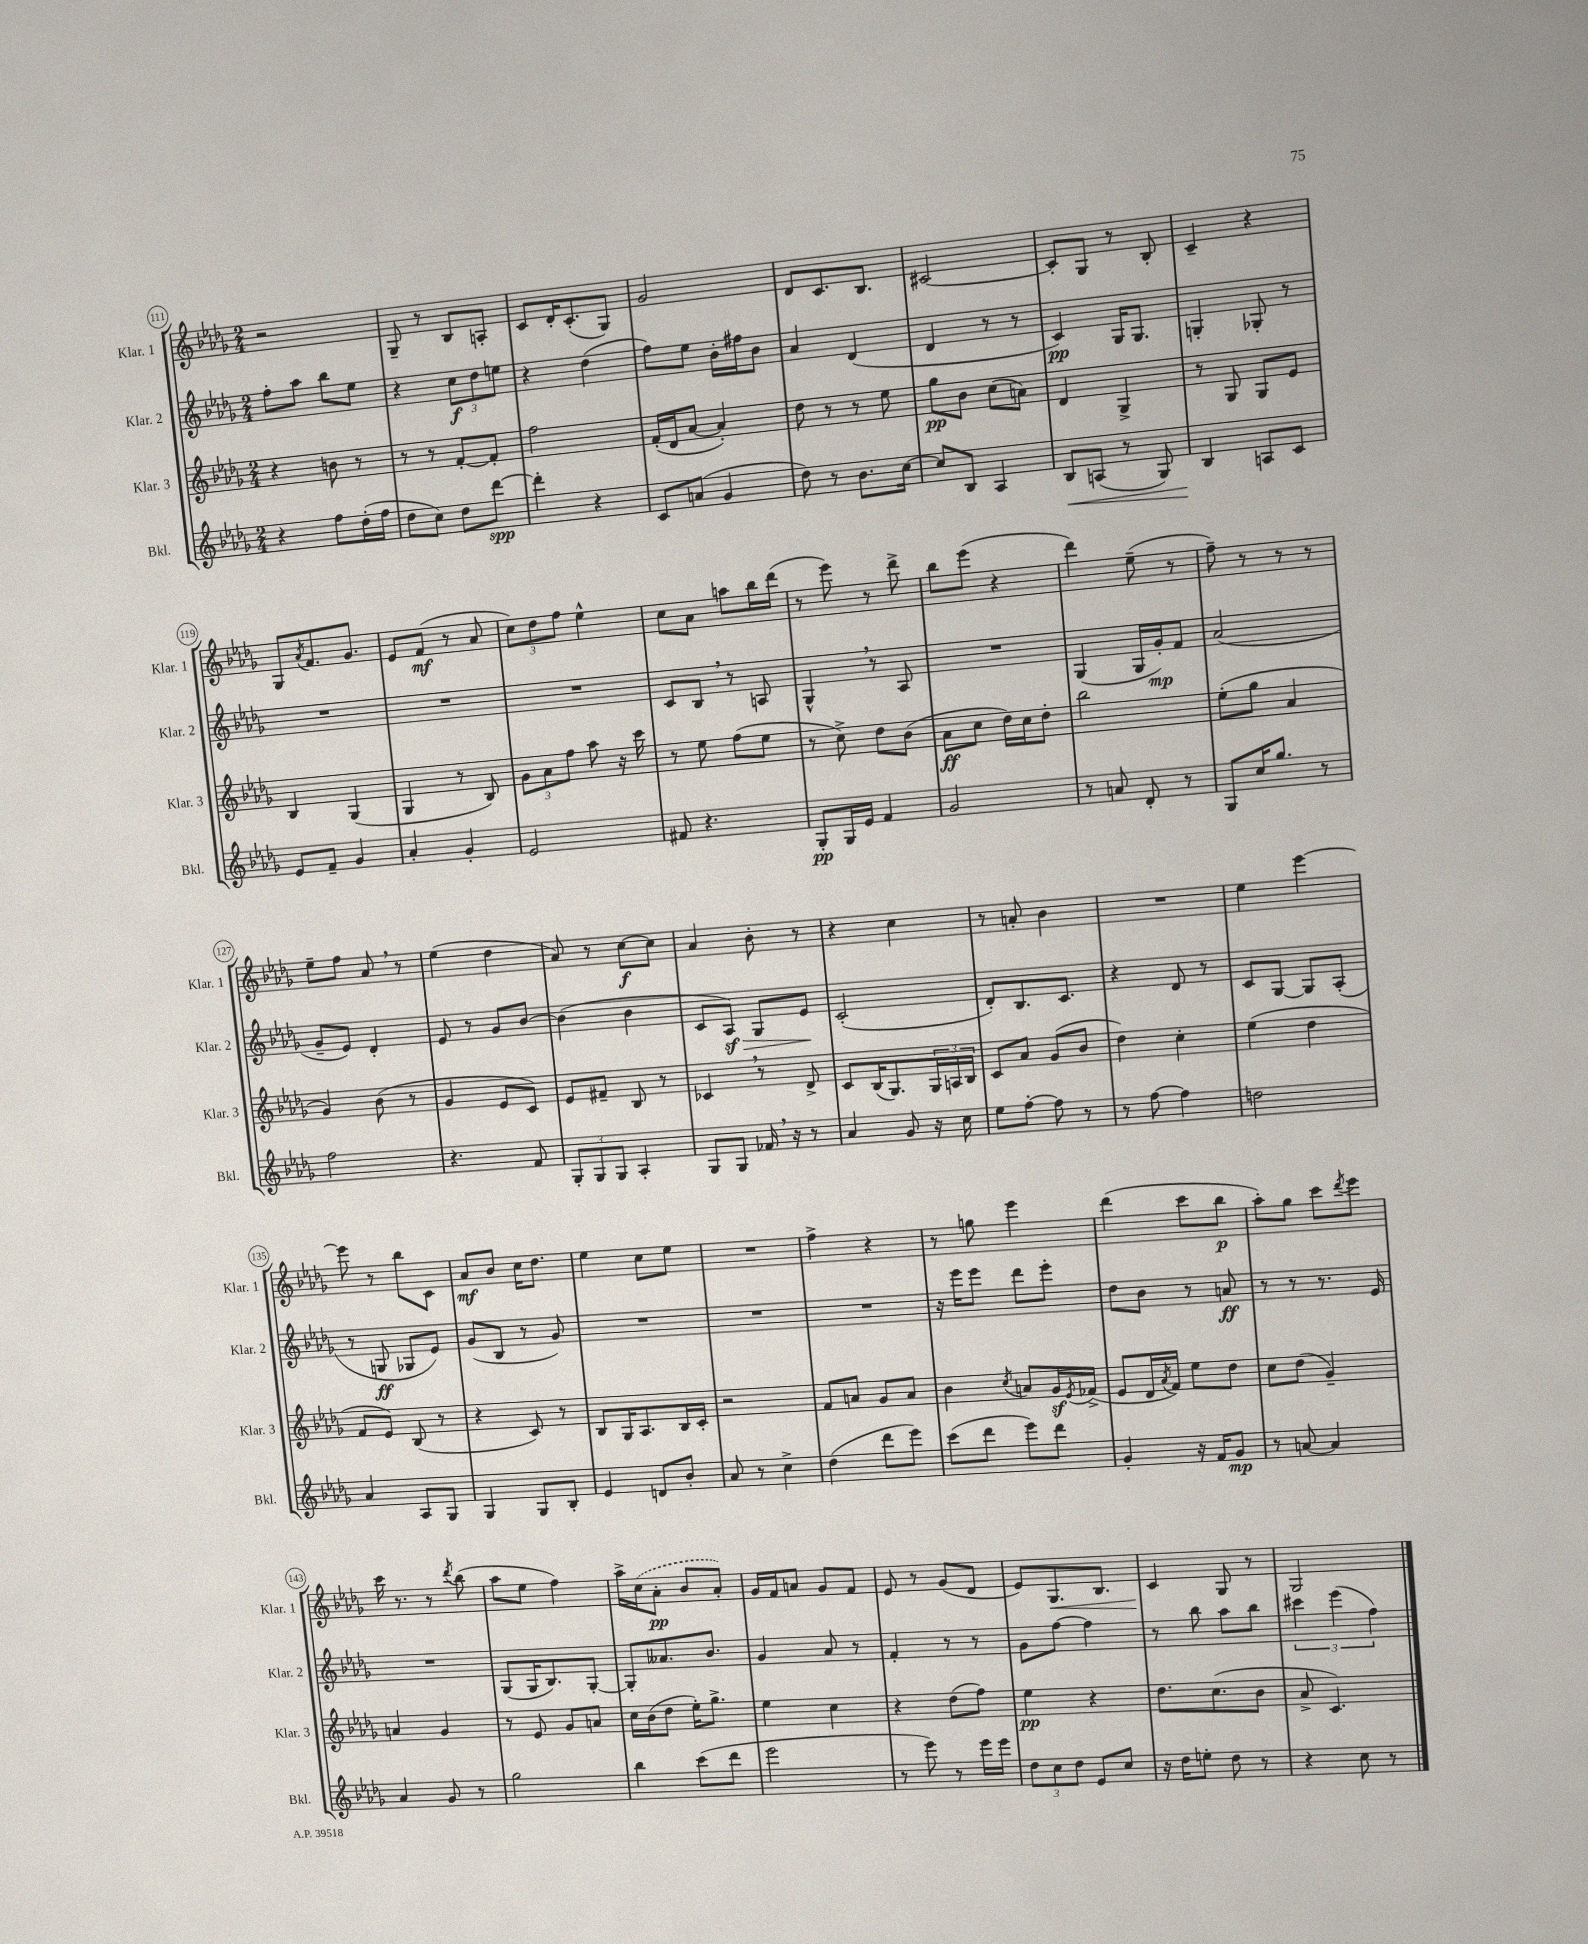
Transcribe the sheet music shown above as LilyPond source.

<<
\new StaffGroup <<
\new Staff = "s0" \with { instrumentName = "Klar. 1" shortInstrumentName = "Klar. 1" } {
    \clef treble \key des \major \numericTimeSignature \time 2/4
    r2 |
    ges8-- r8 bes8 a8-. |
    c'8 des'16-. c'8.-.( ges8) |
    ges'2 |
    des'8 c'8. bes8. |
    cis'2~ |
    cis'8-. ges8 r8 bes8-. |
    c'4-- r4 |
    ges8 \acciaccatura { aes'8 } f'8. ges'8. |
    ees'8 f'8\mf( r8 aes'8 |
    \tuplet 3/2 { c''8) des''8 f''8 } ees''4-^ |
    c''8 aes'8 a''8 bes''16 des'''16( |
    r8 ees'''8) r8 des'''8-> |
    bes''8 ees'''8( r4 |
    des'''4) ees''8--( r8 |
    f''8--) r8 r8 r8 |
    ees''8-- f''8 aes'8 \breathe r8 |
    ees''4( des''4 |
    aes'8) r8 c''8~\f c''8 |
    aes'4 bes'8-. r8 |
    r4 c''4 |
    r8 a'8-. bes'4 |
    R2 |
    ees''4 ees'''4~ |
    ees'''8 r8 bes''8 c'8 |
    aes'8\mf bes'8 c''16 des''8. |
    ees''4 c''8 ees''8 |
    R2 |
    f''4-> r4 |
    r8 g''8 ees'''4 |
    des'''4( c'''8 bes''8\p |
    aes''8-.) ges''8 c'''8 \acciaccatura { des'''8 } ees'''8 |
    c'''16 r8. r8 \acciaccatura { des'''8 } bes''8( |
    aes''8 ees''8 f''4) |
    aes''16-> \once \slurDashed c''16( aes'8-.\pp bes'8 aes'8-.) |
    ges'16 f'16 a'8 ges'8 f'8 |
    ees'8 r8 ges'8( des'8 |
    ees'8) ges8.\< bes8. |
    c'4\! ges8 r8 |
    ges2 \bar "|." |
}
\new Staff = "s1" \with { instrumentName = "Klar. 2" shortInstrumentName = "Klar. 2" } {
    \clef treble \key des \major \numericTimeSignature \time 2/4
    f''8-. aes''8 bes''8 ees''8 |
    r4 \tuplet 3/2 { c''8\f des''8 e''8 } |
    r4 des''4( |
    f''8) ees''8 bes'16-. fis''16 bes'8 |
    aes'4 des'4( |
    des'4 r8 r8 |
    c'4\pp) ges16 ges8. |
    g4-. ges8-. r8 |
    R2 |
    R2 |
    R2 |
    c'8 bes8 \breathe r8 a8 |
    ges4-^ \breathe r8 aes8 |
    R2 |
    ges4( ges16 ges'16-.\mp) f'8 |
    aes'2( |
    ges'8-- ees'8) des'4-. |
    ees'8 r8 ges'8 bes'8~ |
    bes'4( bes'4 |
    c'8 aes8\sf\>) ges8 ees'8\! |
    c'2-.( |
    des'8-.) bes8. c'8. |
    r4 des'8 r8 |
    c'8 ges8~ ges8 aes8-.( |
    r8 g8\ff ges8 ees'8) |
    ges'8( bes8 r8 ges'8) |
    R2 |
    R2 |
    R2 |
    r16 ees'''16 ees'''8 des'''8 ees'''8-. |
    des''8 bes'8 r8 a'8\ff |
    r8 r8 r8. ees'16 |
    R2 |
    ges8( ges16 bes8.) ges8~-. |
    ges8-. aeses'8. bes'8. |
    ges'4 aes'8 r8 |
    f'4-. r8 r8 |
    ges'8 f''8~ f''4 |
    r8 bes''8 aes''8 bes''8 |
    \tuplet 3/2 { cis'''4 ees'''4( f''4) } \bar "|." |
}
\new Staff = "s2" \with { instrumentName = "Klar. 3" shortInstrumentName = "Klar. 3" } {
    \clef treble \key des \major \numericTimeSignature \time 2/4
    r4 b'8 r8 |
    r8 r8 f'8~-. f'8-. |
    f''2 |
    f'16-.( des'16 aes'8~ aes'4-.) |
    des''8 r8 r8 ees''8 |
    ges''8\pp bes'8 c''8( a'8) |
    des'4 ges4-> |
    r8 ges8 ges8 ees'8 |
    bes4 ges4( |
    ges4 r8 bes8) |
    \tuplet 3/2 { ges'8 aes'8 f''8 } aes''8 r16 c'''16 |
    r8 ees''8 f''8( ees''8 |
    r8 c''8->) des''8 bes'8( |
    aes'8\ff c''8 des''16) c''16 des''8-. |
    bes''2 |
    ees''8-.( ges''8 aes'4 |
    ges'4) bes'8( r8 |
    ges'4 ees'8 c'8) |
    ees'8 fis'8-- bes8 r8 |
    ces'4 \breathe r8 des'8-> |
    c'8 bes16( ges8.) \tuplet 3/2 { ges16 a16 bes16 } |
    c'8 aes'8 ges'8( bes'8 |
    des''4) c''4-. |
    ees''4( des''4 |
    f'8 ees'8) bes8( r8 |
    r4 c'8) r8 |
    bes8 ges16 aes8. bes16 c'16-. |
    r2 |
    f'8 a'8 ges'8 a'8 |
    bes'4 \acciaccatura { c''8 } a'8 ges'16\sf \acciaccatura { ees'8 } fes'16->( |
    ees'8 des'16 \acciaccatura { aes'8 } f'16) ees''8 des''8 |
    c''8 des''8( ges'4--) |
    a'4 ges'4 |
    r8 ees'8 ges'8 a'8 |
    c''16 bes'16( des''8 ees''16-.) ges''8.-> |
    ees''4 c''4 |
    r4 des''8( f''8) |
    ees''4\pp r4 |
    des''8. c''8.( bes'8 |
    aes'8-> c'4.) \bar "|." |
}
\new Staff = "s3" \with { instrumentName = "Bkl." shortInstrumentName = "Bkl." } {
    \clef treble \key des \major \numericTimeSignature \time 2/4
    r4 f''8 des''16-.( f''16 |
    des''8 c''8) des''8 des'''8~\spp |
    des'''4-. r4 |
    c'8 a'8( ges'4 |
    des''8) r8 bes'8. c''16~ |
    c''8 bes8 aes4 |
    bes8\< a8( r8 ges8) |
    bes4\! a8 c'8 |
    ees'8 f'8-- ges'4 |
    aes'4-. ges'4-. |
    ees'2 |
    fis'8 r4. |
    ges8-.\pp ges16 ees'16 f'4 |
    ges'2 |
    r8 a'8 des'8-. r8 |
    ges8 c''16 ges''8. r8 |
    f''2 |
    r4. f'8 |
    \tuplet 3/2 { ges8-. ges8 ges8 } aes4-. |
    ges8 ges8 fes'16 \breathe r16 r8 |
    aes'4 ges'8 r16 c''16 |
    ees''8 f''8~-. f''8 r8 |
    r8 f''8~ f''4 |
    d''2 |
    aes'4 aes8 ges8 |
    ges4 ges8 bes8-. |
    ees'4 d'8 bes'8-. |
    aes'8 r8 c''4-> |
    des''4( des'''8 ees'''8) |
    c'''8( des'''8 ees'''8) des'''8 |
    ges'4-. r16 f'16 ges'8\mp |
    r8 a'8~ a'4 |
    aes'4 ges'8 r8 |
    ges''2 |
    bes''4 c'''8( des'''8 |
    ees'''2 |
    r8 ees'''8) r8 ees'''16 ees'''16 |
    \tuplet 3/2 { des''8 c''8 des''8 } ees'8 c''8 |
    r16 des''16 e''8-. des''8 r8 |
    r4 c''8 r8 \bar "|." |
}
>>
>>
\layout { \context { \Score currentBarNumber = #111 \override BarNumber.stencil = #(make-stencil-circler 0.1 0.3 ly:text-interface::print) } }
